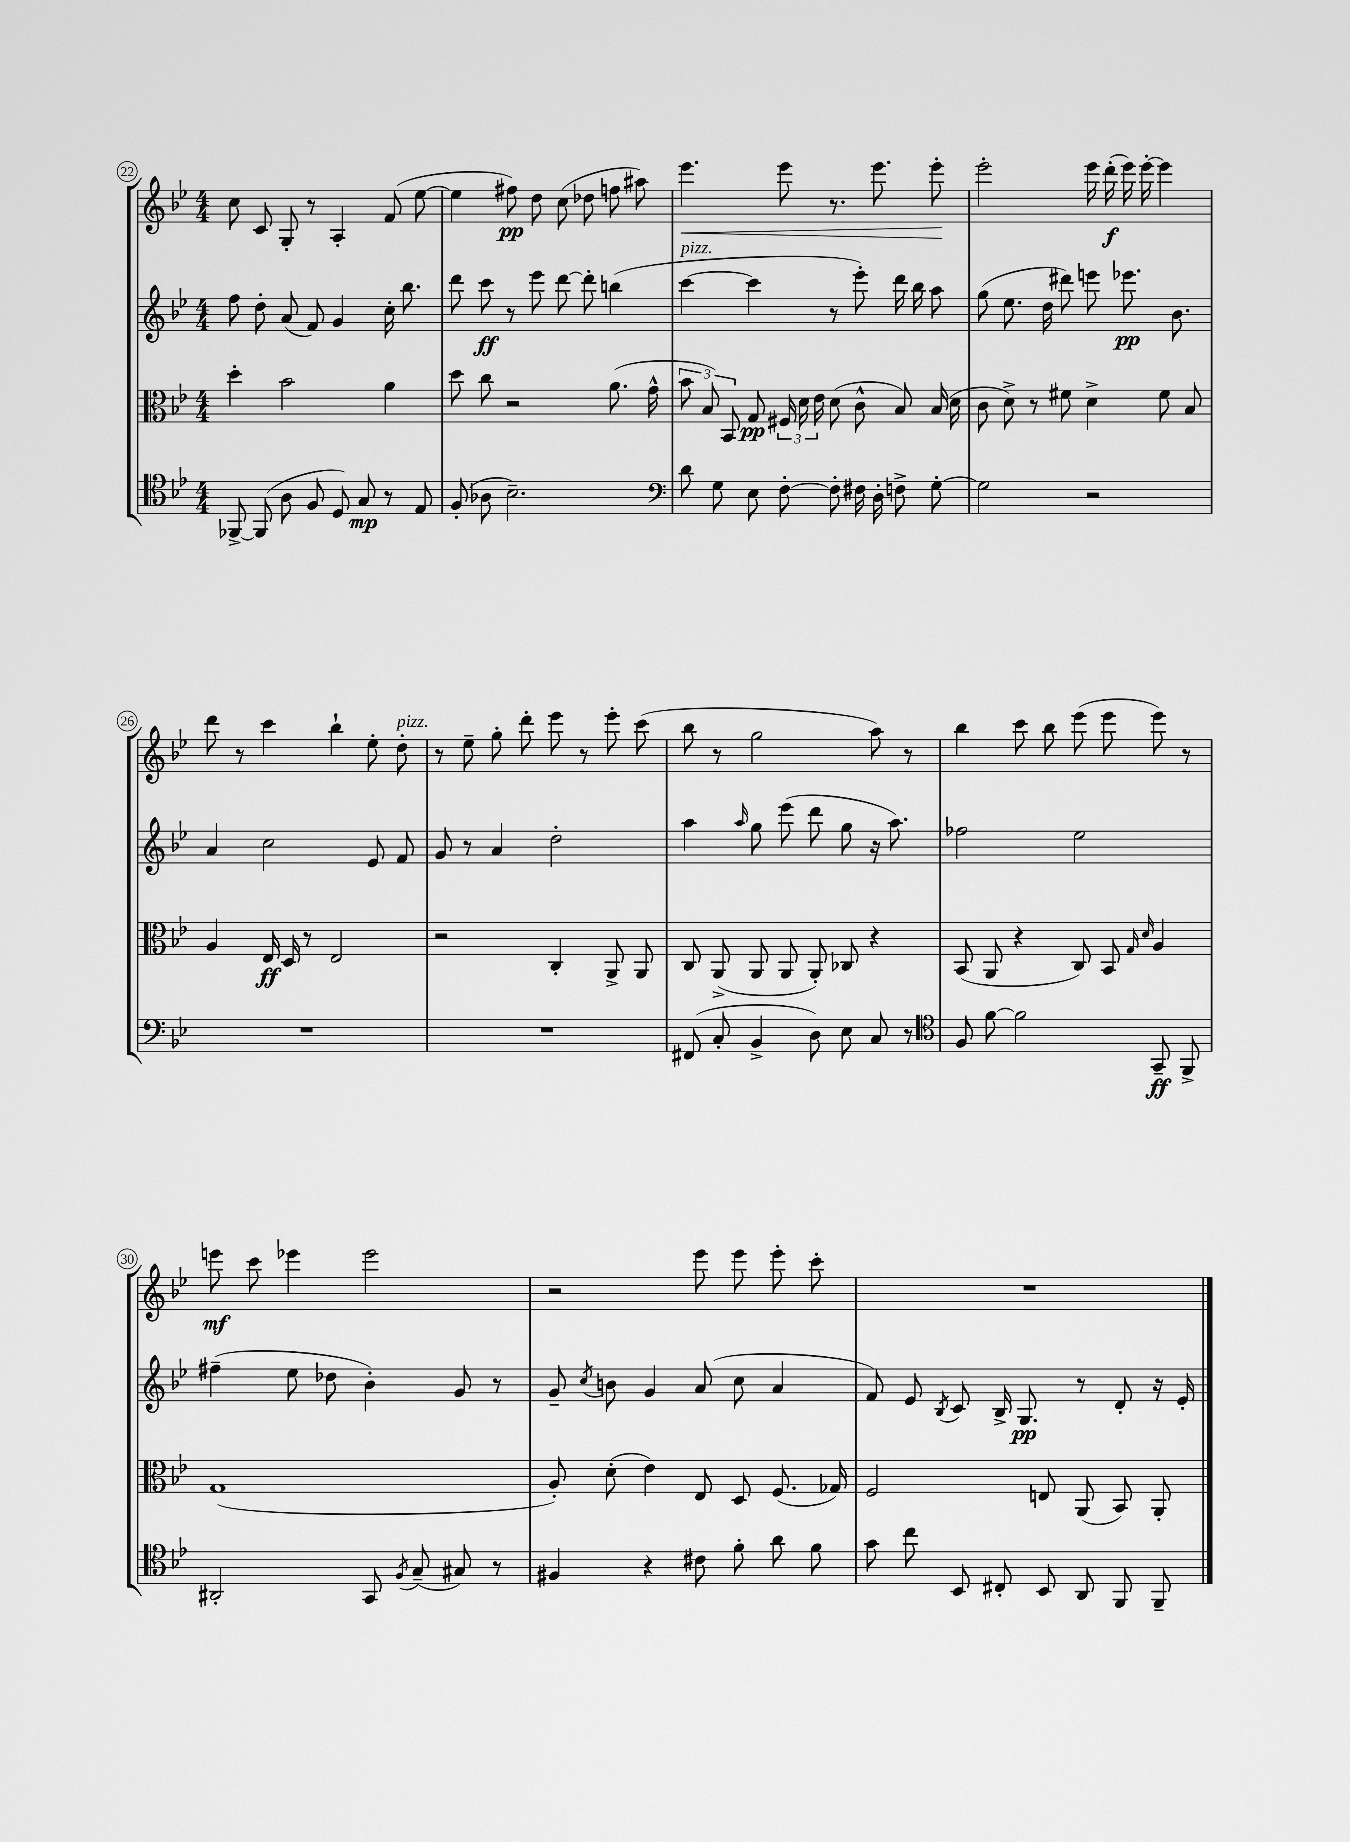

**kern	**dynam	**kern	**dynam	**kern	**dynam	**kern	**dynam
*part4	*part4	*part3	*part3	*part2	*part2	*part1	*part1
*staff4	*staff4	*staff3	*staff3	*staff2	*staff2	*staff1	*staff1
*clefC4	*	*clefC3	*	*clefG2	*	*clefG2	*
*k[b-e-]	*	*k[b-e-]	*	*k[b-e-]	*	*k[b-e-]	*
*M4/4	*	*M4/4	*	*M4/4	*	*M4/4	*
=22	=22	=22	=22	=22	=22	=22	=22
[8FF-X^/	.	4dd'\	.	8ff\	.	8cc\	.
(8FF-/]	.	.	.	8dd'\	.	8c/	.
8A\	.	2b-\	.	(8a/	.	8G'/	.
8F/	.	.	.	8f/)	.	8r	.
8D/)	.	.	.	4g/	.	4A'/	.
8G/	mp	.	.	.	.	.	.
8r	.	4a\	.	16cc'\	.	(8f/	.
.	.	.	.	8.bb-\	.	.	.
8E-/	.	.	.	.	.	[8ee-\	.
=23	=23	=23	=23	=23	=23	=23	=23
(8F'/	.	8dd\	.	8ddd\	.	4ee-\]	.
8A-X\	.	8cc\	.	8ccc\	ff	.	.
2.B-~\)	.	2r	.	8r	.	8ff#X\)	pp
.	.	.	.	8eee-\	.	8dd\	.
.	.	.	.	[8ddd\	.	(8cc\	.
.	.	.	.	8ddd'\]	.	8dd-X\	.
.	.	(8.a\	.	(4bbn\	.	8ffn\	.
.	.	.	.	.	.	8aa#X\)	.
.	.	16g^^\	.	.	.	.	.
=24	=24	=24	=24	=24	=24	=24	=24
*clefF4	*	*	*	*	*	*	*
!	!	!	!	!LO:TX:a:i:t=pizz.	!	!	!
!	!	!	!	!	!	!	!LO:HP:b
8d\	.	12b-\	.	[4ccc\	.	4.eee-\	<
.	.	12B-/)	.	.	.	.	.
8G\	.	.	.	.	.	.	.
.	.	12BB-/	.	.	.	.	.
8E-\	.	8G/	pp	4ccc\]	.	.	.
[8F'\	.	24F#X/	.	.	.	8eee-\	.
.	.	24d\	.	.	.	.	.
.	.	24e-\	.	.	.	.	.
8F'\]	.	(8d\	.	8r	.	8.r	.
16F#X\	.	8c^^\	.	8eee-'\)	.	.	.
16D'\	.	.	.	.	.	8.eee-\	.
8Fn^\	.	8B-/)	.	16ddd\	.	.	.
.	.	.	.	16bb-\	.	.	.
[8G'\	.	(16B-/	.	8aa\	.	8eee-'\	.
.	.	16d\	.	.	.	.	.
.	.	.	.	.	.	.	[
=25	=25	=25	=25	=25	=25	=25	=25
2G\]	.	8c\	.	(8gg\	.	2eee-'\	.
.	.	8d^\)	.	8.ee-\	.	.	.
.	.	8r	.	.	.	.	.
.	.	.	.	16dd\	.	.	.
.	.	8f#X\	.	8ddd#X\)	.	.	.
2r	.	4d^\	.	8eeen\	.	16eee-\	.
.	.	.	.	.	.	(16ddd'\	f
.	.	.	.	8.eee-X\	pp	16eee-\)	.
.	.	.	.	.	.	[16eee-'\	.
.	.	8f#\	.	.	.	4eee-\]	.
.	.	.	.	8.b-\	.	.	.
.	.	8B-/	.	.	.	.	.
!!LO:LB:g=z
=26	=26	=26	=26	=26	=26	=26	=26
1r	.	4A/	.	4a/	.	8ddd\	.
.	.	.	.	.	.	8r	.
.	.	16E-/	ff	2cc\	.	4ccc\	.
.	.	16D/	.	.	.	.	.
.	.	8r	.	.	.	.	.
.	.	2E-/	.	.	.	4bb-`\	.
.	.	.	.	8e-/	.	8ee-'\	.
!	!	!	!	!	!	!LO:TX:a:i:t=pizz.	!
.	.	.	.	8f/	.	8dd'\	.
=27	=27	=27	=27	=27	=27	=27	=27
1r	.	2r	.	8g/	.	8r	.
.	.	.	.	8r	.	8ee-~\	.
.	.	.	.	4a/	.	8gg'\	.
.	.	.	.	.	.	8ddd'\	.
.	.	4C'/	.	2dd'\	.	8eee-\	.
.	.	.	.	.	.	8r	.
.	.	8AA^/	.	.	.	8eee-'\	.
.	.	8AA/	.	.	.	(8ccc\	.
=28	=28	=28	=28	=28	=28	=28	=28
(8FF#X/	.	8C/	.	4aa\	.	8bb-\	.
8C'/	.	(8AA^/	.	.	.	8r	.
.	.	.	.	16qqaa/	.	.	.
4BB-^/	.	8AA/	.	8gg\	.	2gg\	.
.	.	8AA/	.	(8eee-\	.	.	.
8D\)	.	8AA'/)	.	8ddd\	.	.	.
8E-\	.	8C-X/	.	8gg\	.	.	.
8C/	.	4r	.	16r	.	8aa\)	.
.	.	.	.	8.aa\)	.	.	.
8r	.	.	.	.	.	8r	.
=29	=29	=29	=29	=29	=29	=29	=29
*clefC4	*	*	*	*	*	*	*
8F/	.	(8BB-/	.	2ff-X\	.	4bb-\	.
[8f\	.	8AA/	.	.	.	.	.
2f\]	.	4r	.	.	.	8ccc\	.
.	.	.	.	.	.	8bb-\	.
.	.	8C/)	.	2ee-\	.	(8eee-\	.
.	.	8BB-/	.	.	.	8eee-\	.
.	.	16qqG/	.	.	.	.	.
.	.	16qqd/	.	.	.	.	.
8GG~/	ff	4A/	.	.	.	8eee-\)	.
8FF^/	.	.	.	.	.	8r	.
!!LO:LB:g=z
=30	=30	=30	=30	=30	=30	=30	=30
2AA#X'/	.	(1G	.	(4ff#X~\	.	8eeen\	mf
.	.	.	.	.	.	8ccc\	.
.	.	.	.	8ee-\	.	4eee-X\	.
.	.	.	.	8dd-X\	.	.	.
8GG/	.	.	.	4b-'\)	.	2eee-\	.
8qF/	.	.	.	.	.	.	.
(8G~/	.	.	.	.	.	.	.
8G#X/)	.	.	.	8g/	.	.	.
8r	.	.	.	8r	.	.	.
=31	=31	=31	=31	=31	=31	=31	=31
4F#X/	.	8A'/)	.	8g~/	.	2r	.
.	.	.	.	8qcc/	.	.	.
.	.	(8d'\	.	8bn\	.	.	.
4r	.	4e-\)	.	4g/	.	.	.
8c#X\	.	8E-/	.	(8a/	.	8eee-\	.
8f'\	.	8D/	.	8cc\	.	8eee-\	.
8a\	.	(8.F/	.	4a/	.	8eee-'\	.
8f\	.	.	.	.	.	8ccc'\	.
.	.	16G-X/)	.	.	.	.	.
=32	=32	=32	=32	=32	=32	=32	=32
8g\	.	2F/	.	8f/)	.	1r	.
8cc\	.	.	.	8e-/	.	.	.
.	.	.	.	8qB-/	.	.	.
8BB-/	.	.	.	8c/	.	.	.
8C#X'/	.	.	.	16B-^/	.	.	.
.	.	.	.	8.G/	pp	.	.
8BB-/	.	8En/	.	.	.	.	.
8AA/	.	(8AA/	.	8r	.	.	.
8FF/	.	8BB-/)	.	8d'/	.	.	.
8FF~/	.	8AA'/	.	16r	.	.	.
.	.	.	.	16e-'/	.	.	.
==	==	==	==	==	==	==	==
*-	*-	*-	*-	*-	*-	*-	*-
